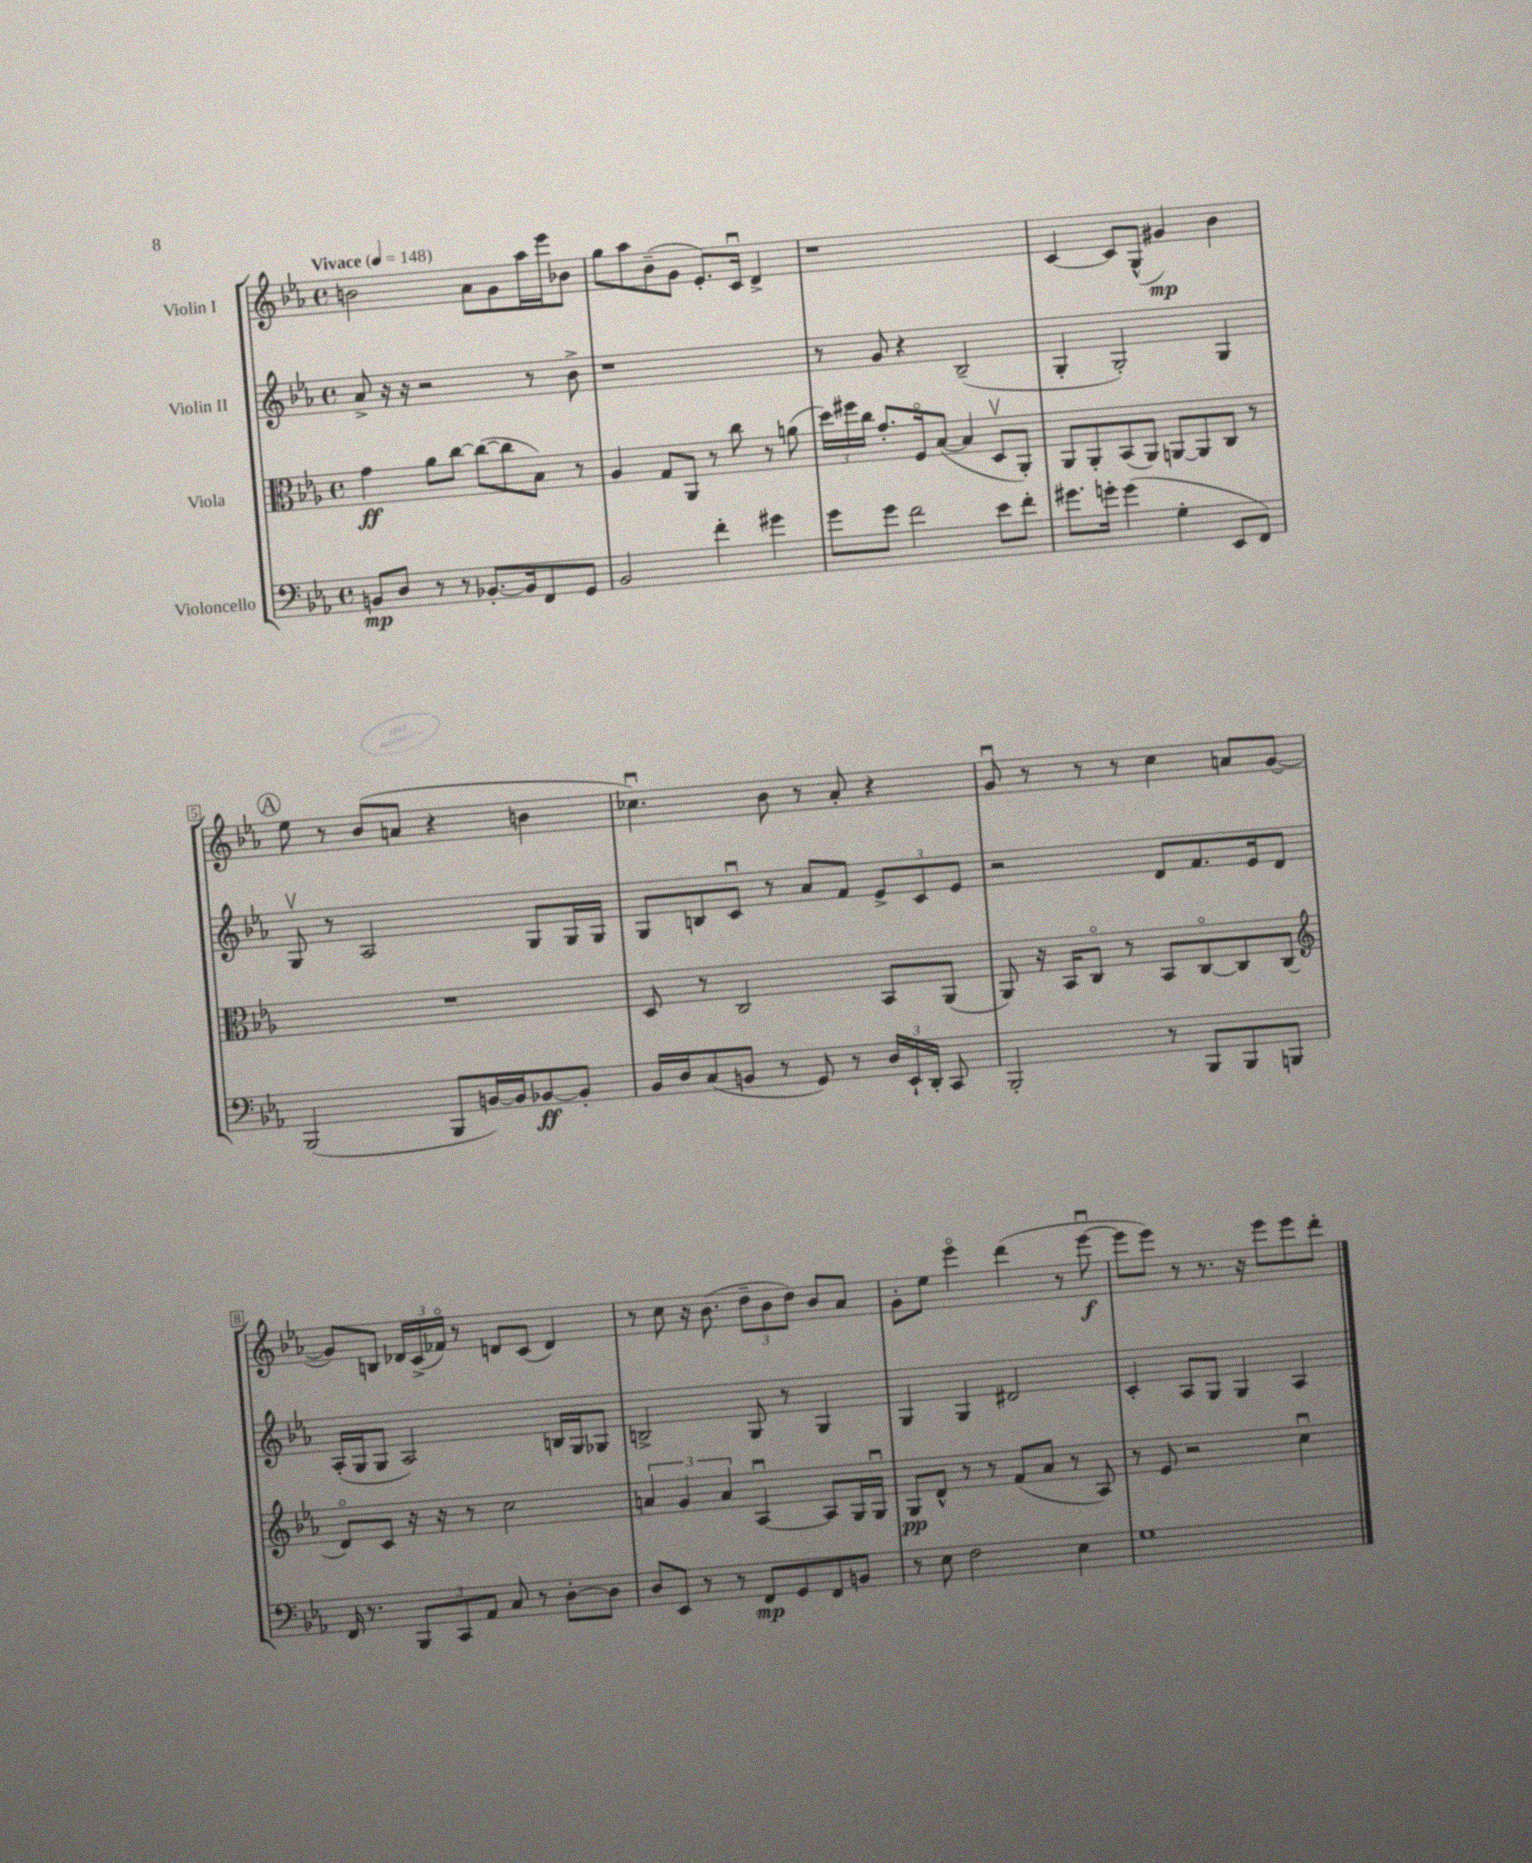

**kern	**kern	**kern	**kern
*staff4	*staff3	*staff2	*staff1
*clefF4	*clefC3	*clefG2	*clefG2
*k[b-e-a-]	*k[b-e-a-]	*k[b-e-a-]	*k[b-e-a-]
*M4/4	*M4/4	*M4/4	*M4/4
*met(c)	*met(c)	*met(c)	*met(c)
*MM148	*MM148	*MM148	*MM148
8BB	4g	8a-^	2b
8D	.	16r	.
.	.	16r	.
8r	8a-	2r	.
8r	[8cc	.	.
[8.BB-'	(8cc_	.	8a-
.	8cc]	.	8g
16BB-]	.	.	.
8FF	8B-)	8r	16aa-
.	.	.	16eee-
8GG	8r	8b-^	8b-
=	=	=	=
2BB-	4A-	1r	8gg
.	.	.	8aa-
.	8G	.	(8b-~
.	8AA-	.	8g
4f'	8r	.	8.e-')
.	8cc	.	.
.	.	.	16cu
4g#	8r	.	4d^
.	(8a	.	.
=	=	=	=
8g	24dd)	8r	1r
.	24ff#	.	.
.	24cc	.	.
8g	8.g'	8g	.
2f	.	4r	.
.	16Fo	.	.
.	([8B-	.	.
.	4B-]	(2B-~	.
8e-	8Dv	.	.
8f'	8AA-')	.	.
=	=	=	=
8.g#	8AA-	4G'	[4c
.	8AA-'	.	.
16g'	.	.	.
(4g	(8BB-	2G')	8c]
.	8AA-)	.	(8G^^
4G'	[8AA	.	4g#)
.	8AA]	.	.
8EE-	8C	4G	4b-
8FF)	8r	.	.
=	=	=	=
(2BBB-	1r	8Gv	8ee-
.	.	8r	8r
.	.	2A-	(8b-
.	.	.	8a
8BBB-	.	.	4r
[16BB)	.	.	.
16BB]	.	.	.
[8BB-	.	8G	4b
8BB-']	.	16G	.
.	.	16G	.
=	=	=	=
16BB-	8D	8G	4.cc-u)
16D	.	.	.
(8C	8r	8B	.
8BB	2C	8cu	.
8r	.	8r	8b-
8GG)	.	8a-	8r
8r	.	8f	8a-'
24D	8BB-	12e-^	4r
24EE-`	.	.	.
24DD'	.	12c	.
8CC	(8AA-	.	.
.	.	12e-	.
=	=	=	=
2BBB-'	8AA-)	2r	8gu
.	16r	.	8r
.	16BB-	.	.
.	8Co	.	8r
.	8r	.	8r
8r	8BB-	8d	4cc
8BBB-	[8Co	8.f	.
8BBB-	8C]	.	8a
.	.	16e-	.
8BBB	(8C	8d	([8g
=	=	=	=
*	*clefG2	*	*
16FF	8do)	(16A-'	8g])
8.r	.	16G	.
.	8c	8G	8B
12BBB-	16r	2A-)	24d-
.	.	.	(24c^
.	16r	.	.
12CC	.	.	24f-o)
.	8r	.	8r
12AA-	.	.	.
8C	2cc	.	8d
8r	.	.	(8c
[8D'	.	16B	4d)
.	.	16G	.
8D]	.	8G-	.
=	=	=	=
8D	6a	2B^	8r
8EE-	.	.	8cc
.	6g	.	.
8r	.	.	16r
.	.	.	(8.b-
.	6a	.	.
8r	.	.	.
8FF	[4A-u	8G	12dd~
.	.	.	12b-
8GG	.	8r	.
.	.	.	12dd)
8FF	8A-]	4G	8b-
8BB	16G	.	8a-
.	16Gu	.	.
=	=	=	=
8r	8G	4G	8g'
8E-	8d^^	.	8ee-
2F	8r	4G	4eee-o
.	8r	.	.
.	(8f	2d#	(4ddd
.	8a-	.	.
4E-	8r	.	8r
.	8A-)	.	[8eee-u
=	=	=	=
1G	8r	4c'	8eee-]
.	8e-	.	8eee-)
.	2r	8A-	8r
.	.	8G	8.r
.	.	4G	.
.	.	.	16r
.	.	.	8eee-
.	4ccu	4A-	8eee-
.	.	.	8ddd'
==	==	==	==
*-	*-	*-	*-
